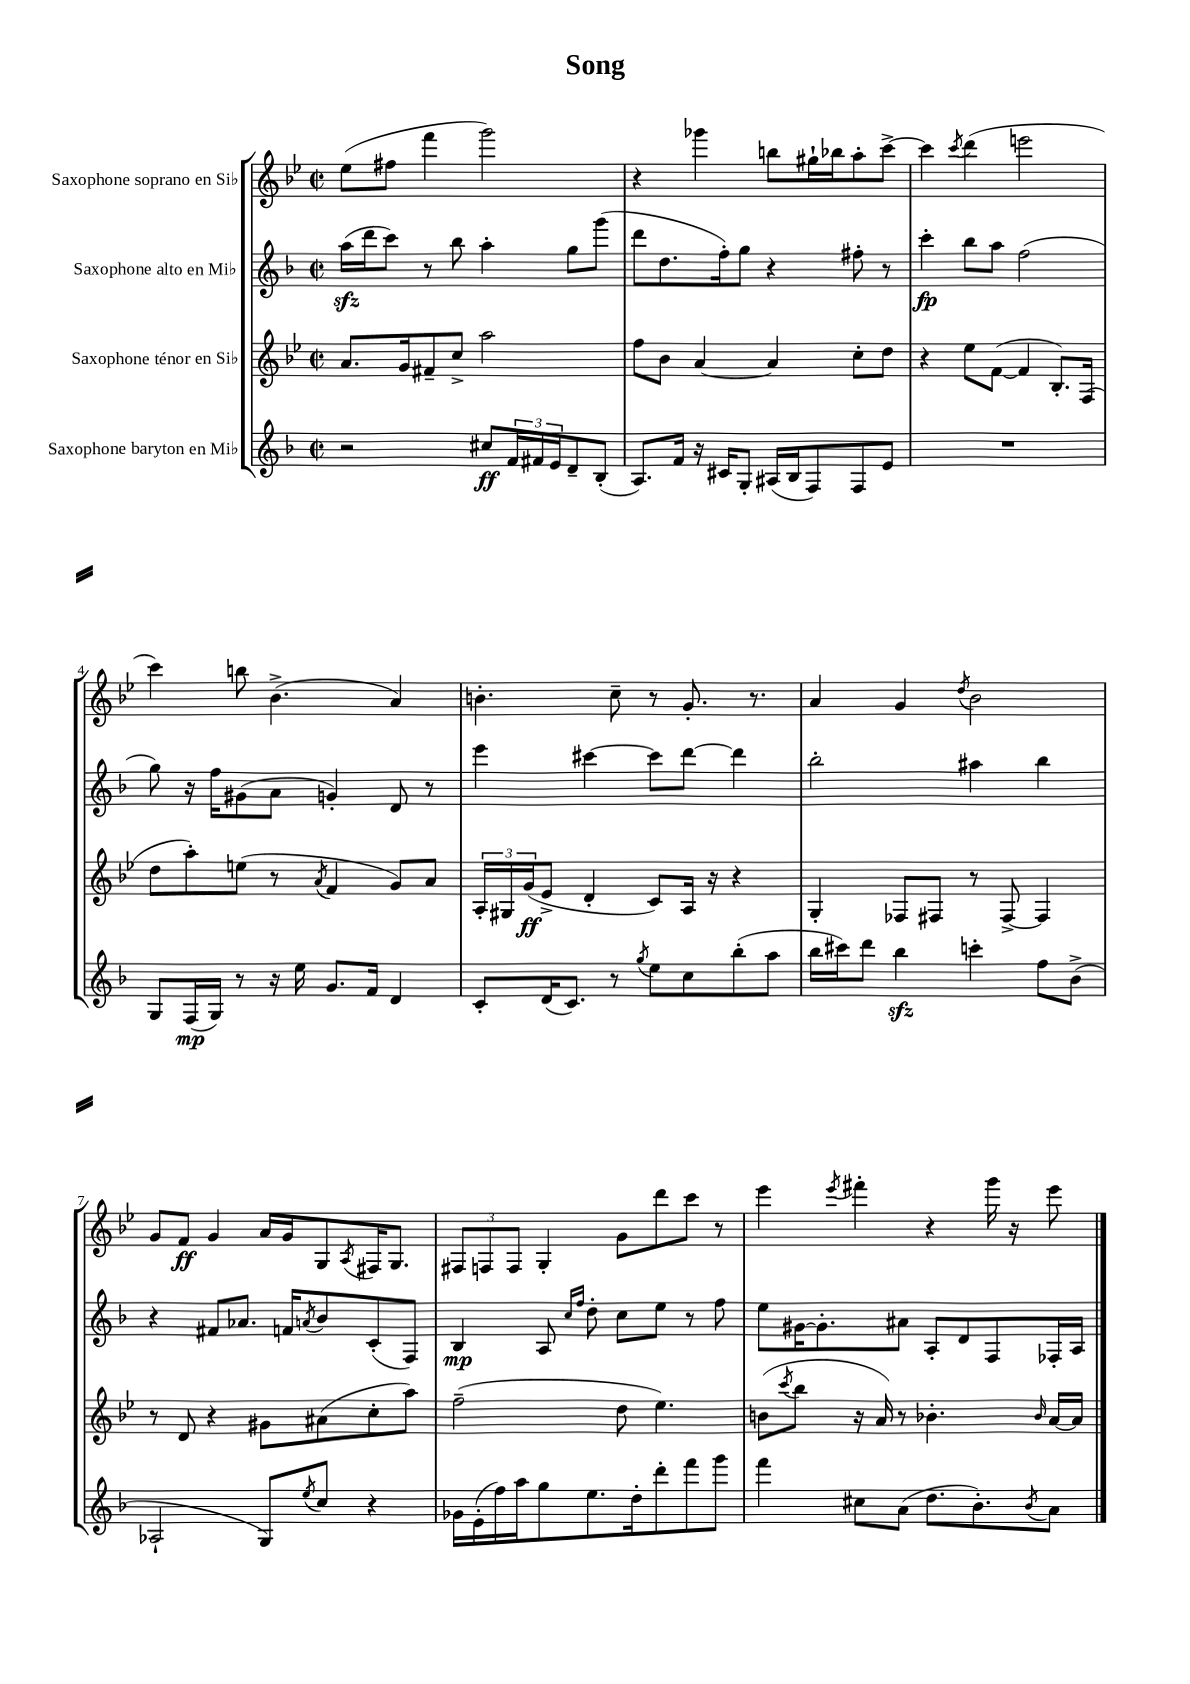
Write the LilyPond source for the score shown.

\header { title = "Song" }
<<
\new StaffGroup <<
\new Staff = "s0" \with { instrumentName = "Saxophone soprano en Sib" } {
    \clef treble \key bes \major \defaultTimeSignature \time 2/2
    ees''8( fis''8 f'''4 g'''2) |
    r4 ges'''4 b''8 gis''16-! bes''16 a''8-. c'''8~-> |
    c'''4 \acciaccatura { c'''8 } d'''4( e'''2 |
    c'''4) b''8 bes'4.->( a'4) |
    b'4.-. c''8-- r8 g'8.-. r8. |
    a'4 g'4 \acciaccatura { d''8 } bes'2 |
    g'8 f'8\ff g'4 a'16 g'16 g8 \acciaccatura { a8 } fis16 g8. |
    \tuplet 3/2 { fis8 f8 f8 } g4-. g'8 d'''8 c'''8 r8 |
    ees'''4 \acciaccatura { ees'''8 } fis'''4-. r4 g'''16 r16 ees'''8 \bar "|." |
}
\new Staff = "s1" \with { instrumentName = "Saxophone alto en Mib" } {
    \clef treble \key f \major \defaultTimeSignature \time 2/2
    a''16\sfz( d'''16 c'''8) r8 bes''8 a''4-. g''8 g'''8( |
    d'''8 d''8. f''16-.) g''8 r4 fis''8-. r8 |
    c'''4-.\fp bes''8 a''8 f''2( |
    g''8) r16 f''16 gis'8( a'8 g'4-.) d'8 r8 |
    e'''4 cis'''4~ cis'''8 d'''8~ d'''4 |
    bes''2-. ais''4 bes''4 |
    r4 fis'8 aes'8. f'16 \acciaccatura { a'8 } bes'8 c'8-.( f8) |
    bes4\mp a8 \grace { c''16 f''16 } d''8-. c''8 e''8 r8 f''8 |
    e''8 gis'16~ gis'8.-. ais'8 a8-. d'8 f8 fes16-. a16 \bar "|." |
}
\new Staff = "s2" \with { instrumentName = "Saxophone ténor en Sib" } {
    \clef treble \key bes \major \defaultTimeSignature \time 2/2
    a'8. g'16 fis'8-- c''8-> a''2 |
    f''8 bes'8 a'4~ a'4 c''8-. d''8 |
    r4 ees''8 f'8~( f'4 bes8.-.) f16( |
    d''8 a''8-.) e''8( r8 \acciaccatura { a'8 } f'4 g'8) a'8 |
    \tuplet 3/2 { a16-. gis16 g'16\ff( } ees'8-> d'4-. c'8) a16 r16 r4 |
    g4-. fes8 fis8 r8 fis8~-> fis4 |
    r8 d'8 r4 gis'8 ais'8( c''8-. a''8) |
    f''2--( d''8 ees''4.) |
    b'8( \acciaccatura { c'''8 } bes''8 r16 a'16) r8 bes'4.-. \grace { bes'16 } a'16~ a'16 \bar "|." |
}
\new Staff = "s3" \with { instrumentName = "Saxophone baryton en Mib" } {
    \clef treble \key f \major \defaultTimeSignature \time 2/2
    r2 cis''8\ff \tuplet 3/2 { f'16 fis'16 e'16 } d'8-- bes8-.( |
    a8.) f'16 r16 cis'16 g8-. ais16( bes16 f8) f8 e'8 |
    R1 |
    g8 f16\mp( g16) r8 r16 e''16 g'8. f'16 d'4 |
    c'8-. d'16( c'8.) r8 \acciaccatura { g''8 } e''8 c''8 bes''8-.( a''8 |
    bes''16 cis'''16) d'''8 bes''4\sfz c'''4-. f''8 bes'8->( |
    aes2-! g8) \acciaccatura { e''8 } c''8 r4 |
    ges'16 e'16-.( f''16) a''16 g''8 e''8. d''16-. d'''8-. f'''8 g'''8 |
    f'''4 cis''8 a'8( d''8. bes'8.-.) \acciaccatura { bes'8 } a'8 \bar "|." |
}
>>
>>
